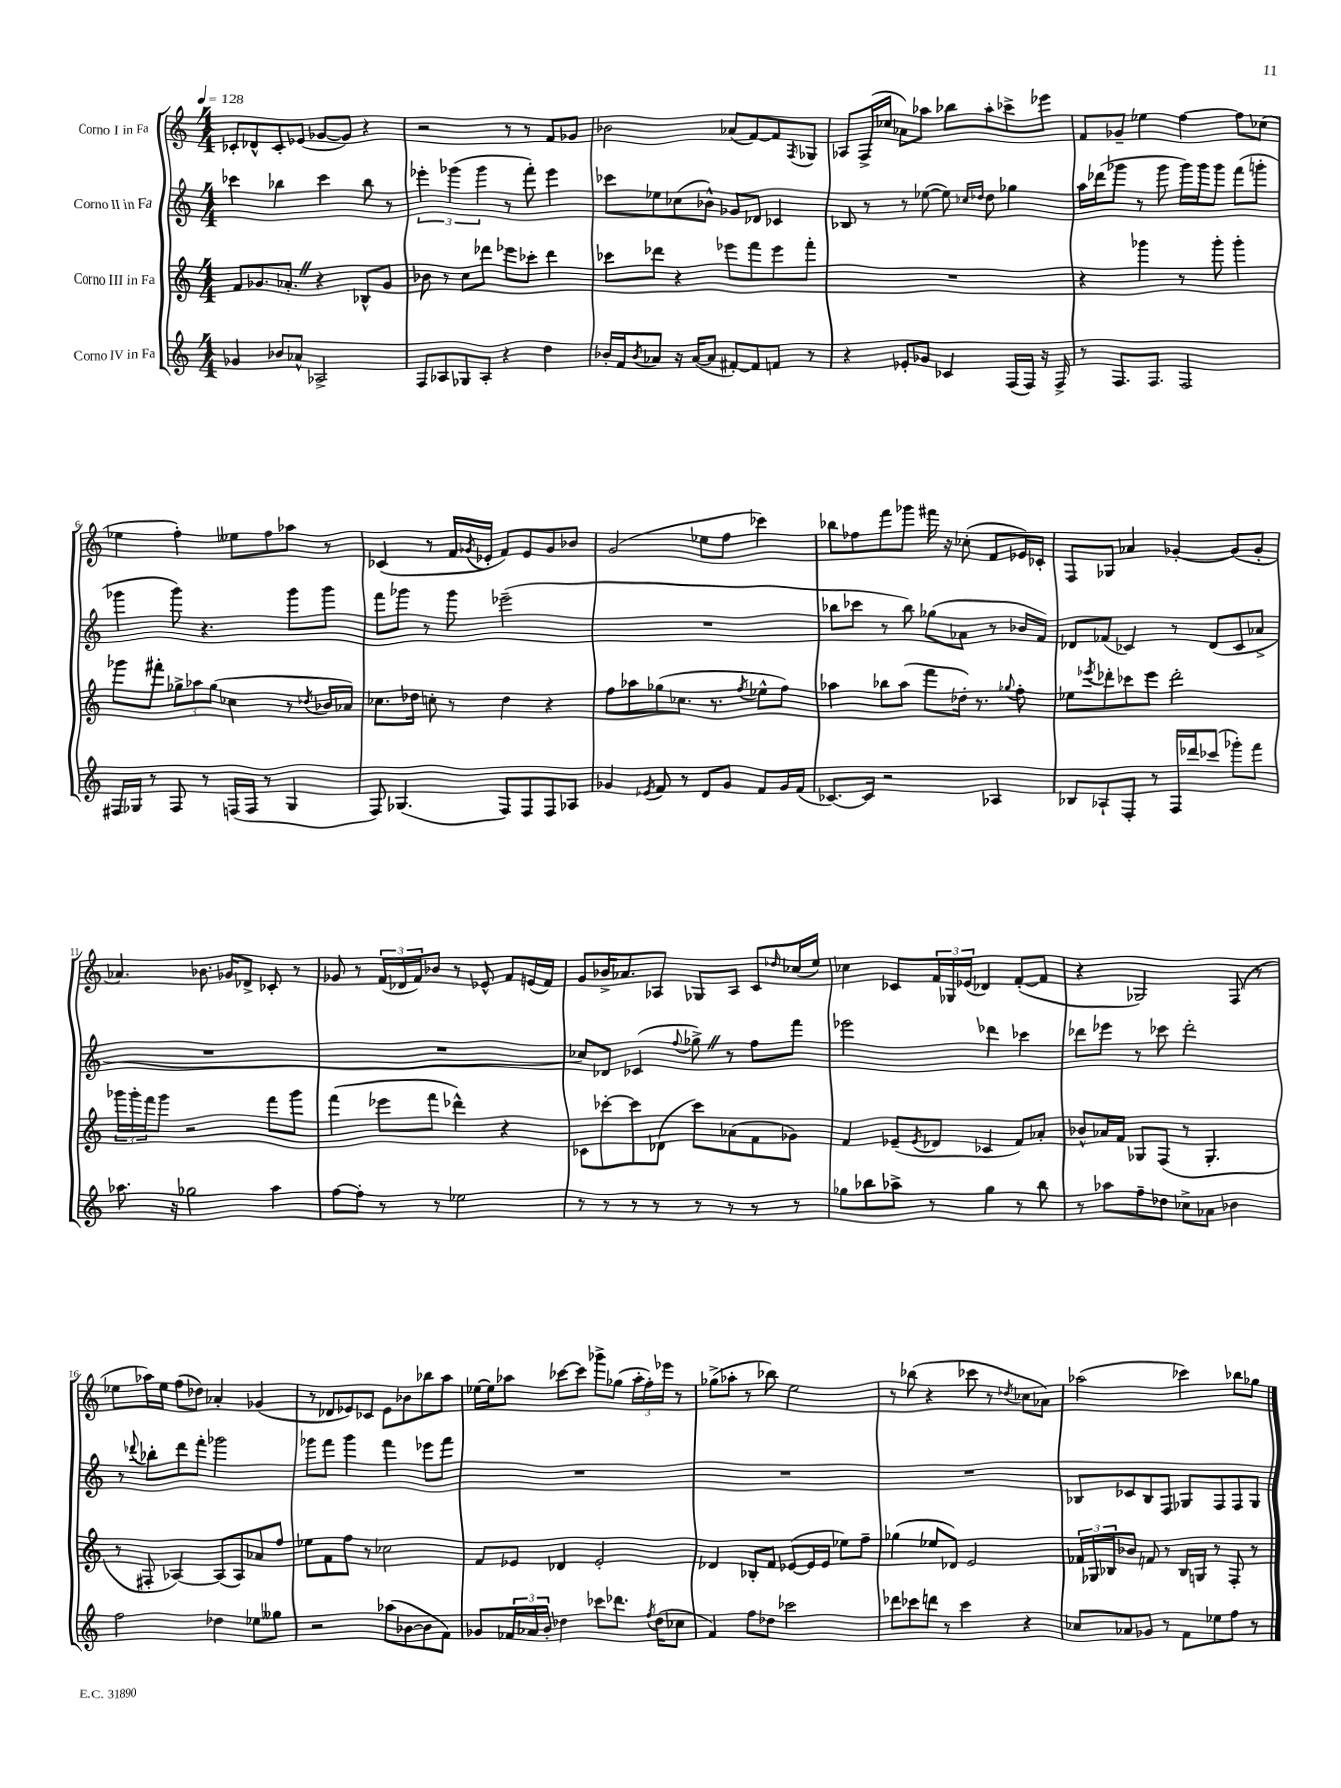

**kern	**kern	**kern	**kern
*staff4	*staff3	*staff2	*staff1
*clefG2	*clefG2	*clefG2	*clefG2
*k[]	*k[]	*k[]	*k[]
*M4/4	*M4/4	*M4/4	*M4/4
*MM128	*MM128	*MM128	*MM128
4g-	8f	4ccc-	8c-'
.	8.g-	.	8d-^^
8b-	.	4bb-	8c-'
.	8.a-'	.	.
8a-^^	.	.	(8e-
2A-^	4r	4ccc-	[8g-
.	.	.	8g-])
.	8B-^^	8bb-	4r
.	8g-	8r	.
=	=	=	=
8F	8b-	6eee-'	2r
8A-	8r	.	.
.	.	(6ggg-	.
8G-	8cc	.	.
.	.	6ggg-	.
8A-'	8ddd-	.	.
4r	8eee-	8r	8r
.	8ccc-'	8fff')	8r
4dd	4ddd-	4eee-	8f
.	.	.	8g-
=	=	=	=
16b-'	8ccc-	8ccc-	2b-
16f	.	.	.
8qb-	.	.	.
8a-	8ddd-	8ee-	.
16r	4r	(8cc-	.
([16a-	.	.	.
8a-]	.	8b-^^)	.
[8f#')	8eee-	8g-	(8a-
8f#]	8fff	8d-	[8f)
8f	8eee-	4c-	8f]
.	.	.	8qF
8r	8fff'	.	8G-
=	=	=	=
4r	1r	8B-	8A-
.	.	8r	(16F^
.	.	.	16cc-
8e-'	.	8r	8a-)
8g-	.	([8ee-	8aa-
4c-	.	8ee-])	8bb-
.	.	16qqcc-	.
.	.	16qqdd-	.
.	.	8dd-	8aa-'
(16F	.	4gg-	8ccc-^
16F)	.	.	.
16r	.	.	8eee-
16F^	.	.	.
=	=	=	=
8r	4r	16aa	8f
.	.	(16ddd-	.
8.F	.	8ggg-	8g-~
.	4ggg-	8r	4ee-
8.F	.	.	.
.	.	8ggg-	.
2F	8r	16ggg-)	[4ff
.	.	16ggg-	.
.	8ggg-'	8ggg-	.
.	4ggg-'	(8fff	8ff]
.	.	8ggg'	(8cc-
=	=	=	=
16F#	8ggg-	4ggg-	4ee-
16G-	.	.	.
8r	8fff#'	.	.
8F#	12gg-^	8ggg-)	4ff')
.	12aa-	.	.
8r	.	4.r	.
.	(12gg-	.	.
(16F	4cc-	.	8ee--
16F	.	.	.
8r	.	.	8ff
4G-	8r	8ggg-	8aa-
.	8qdd-	.	.
.	16b-	8ggg-	8r
.	16a-)	.	.
=	=	=	=
8F)	8.cc-	8fff	(4c-
(4.G-	.	8ggg-	.
.	16dd-	.	.
.	8cc'	8r	8r
.	8r	8ggg-	16f
.	.	.	8qg-
.	.	.	16e-'
8F)	4dd-	(2eee-~	8f)
8F	.	.	8e-
8F	4r	.	8g-
8A-	.	.	8b-
=	=	=	=
4g-	8ff	1r	(2g
.	8aa-	.	.
8qe-	.	.	.
8f	(8gg-	.	.
8r	8.cc-	.	.
8d	.	.	8ee-
.	8.r	.	.
8g-	.	.	8ff
.	8qff	.	.
8f	8ee-^^	.	4ccc-)
16g-	8ff)	.	.
(16f	.	.	.
=	=	=	=
[8.c-)	4aa-	8bb-	8bb-
.	.	8ccc-	8ff-
16c-]	.	.	.
2r	8bb-	8r	8fff
.	(8aa-	8bb-)	8ggg-
.	8fff	(8gg-	16fff#
.	.	.	16r
.	16dd-')	8a-	(8cc-'
.	8.r	.	.
4A-	.	8r	8f
.	8qqgg-	.	.
.	8ff'	16b-	16e-)
.	.	16f)	16c-'
=	=	=	=
8B-	8ee-	8d-	8F
.	8qeee-	.	.
8A-`	8ddd-'	(8f-	8G-
8F'	8ccc-	4c-)	4a-
8r	8eee-	.	.
16F	2ddd-'	8r	[4g-'
16ddd-	.	.	.
(8ccc-	.	(8d-	.
8ggg-')	.	8c-	(8g-]
8fff	.	8a-^	8g-'
=	=	=	=
8.aa-	24ggg-	1r	4.a-)
.	24ggg-'	.	.
.	24fff	.	.
.	8ggg-	.	.
16r	.	.	.
2gg-	2r	.	.
.	.	.	8.b-
.	.	.	16g-
.	.	.	8d-^
4aa-	8fff	.	8c-'
.	8ggg-	.	8r
=	=	=	=
[8ff	(4fff	1r	8g-
8ff']	.	.	8r
8r	8eee-	.	(24f
.	.	.	24d-
.	.	.	24f)
8r	8fff	.	8b-
2ee-	4ddd-^^)	.	8r
.	.	.	8e-^^
.	4r	.	8f
.	.	.	(16e
.	.	.	16f)
=	=	=	=
8r	8c-	8cc-)	8g
8r	[8ccc-'	8d-	16b-^
.	.	.	8.a-
8r	8ccc-]	(4c-	.
8r	(8d-	.	8A-
.	.	8qqff	.
8r	8ccc-)	8gg-^)	8G-
8r	(8a-	8r	8A-
8r	8f	8ff	8c
.	.	.	16qqdd-
8r	8g-)	8fff	(16cc-
.	.	.	16ee)
=	=	=	=
8gg-	4f	2eee-	4cc-
8bb-	.	.	.
8aa-^	(8e-~	.	8c-
.	8qe-	.	.
8r	8d-	.	24f
.	.	.	24G-
.	.	.	(24e-
4gg-	4c-	4ddd-	4d-)
8r	8f)	4ccc-	([8f'
8bb-	8a-'	.	8f]
=	=	=	=
8r	8b-^^	8ddd-	4r
8aa-	16a-	8eee-	.
.	16f	.	.
8ff~	8G-	8r	2G-)
8dd-	(8F	8ccc-	.
8cc-^	8r	2ddd-'	.
8a-	4.G-'	.	.
4b-	.	.	(8F
.	.	.	8r
=	=	=	=
2ff	8r	8r	8ee-
.	.	8qqddd-	.
.	8F#'	8bb-'	16aa-)
.	.	.	16ee-
.	[4A-)	8ddd-	(8ff
.	.	8fff'	8dd-)
4dd-	(8A-]	2ggg-	4a-'
.	8A-)	.	.
8ee-	8a-	.	(4g-
8gg--	8ff	.	.
=	=	=	=
2r	8ee-	8ggg-	8r
.	8f	8fff	8d-
.	8ff	4ggg-	8e-)
.	8r	.	8c-
(8aa-	2cc-	4fff	8e-
[8b-	.	.	8b-
8b-]	.	8eee-	8bb-
8f)	.	8fff	8aa
=	=	=	=
8g-	8f	1r	[16ee-
.	.	.	16ee-]
24f-	8e-	.	8aa-
24a-	.	.	.
24b'	.	.	.
4dd-	4d-	.	[8ccc-
.	.	.	8ccc-]
8ccc-	2e-'	.	8ggg-^
8.ddd-	.	.	(8gg-
.	.	.	24aa-'
.	.	.	24ff')
8qff	.	.	.
(16dd-	.	.	.
.	.	.	24eee-
8cc-	.	.	8r
=	=	=	=
4f)	4d-	1r	(8gg-^
.	.	.	8aa-'
8ff	8B-'	.	8r
8dd-	8f	.	8bb-)
2ccc-	([8e-	.	2ee
.	16e-]	.	.
.	16e-	.	.
.	8ee-)	.	.
.	8ff~	.	.
=	=	=	=
8ddd-	(4gg-	1r	8r
8ccc-	.	.	(8bb-
8ddd	8ee-	.	4r
8r	8d-)	.	.
4ccc-	2e	.	8ccc-
.	.	.	8r
.	.	.	8qdd-
4r	.	.	8cc-
.	.	.	8a-)
=	=	=	=
8cc-	24f-	8B-	(2aa-
.	24G-	.	.
.	24B-	.	.
8a-	8b-	8c-	.
8g-	8f	8B-	.
8r	8r	8F	.
8f	16B-	8G-	4ccc-)
.	16G	.	.
8ee-	8r	8F	.
8ff	8F'	8F	8bb-
8r	8r	8G-	8gg-
==	==	==	==
*-	*-	*-	*-
